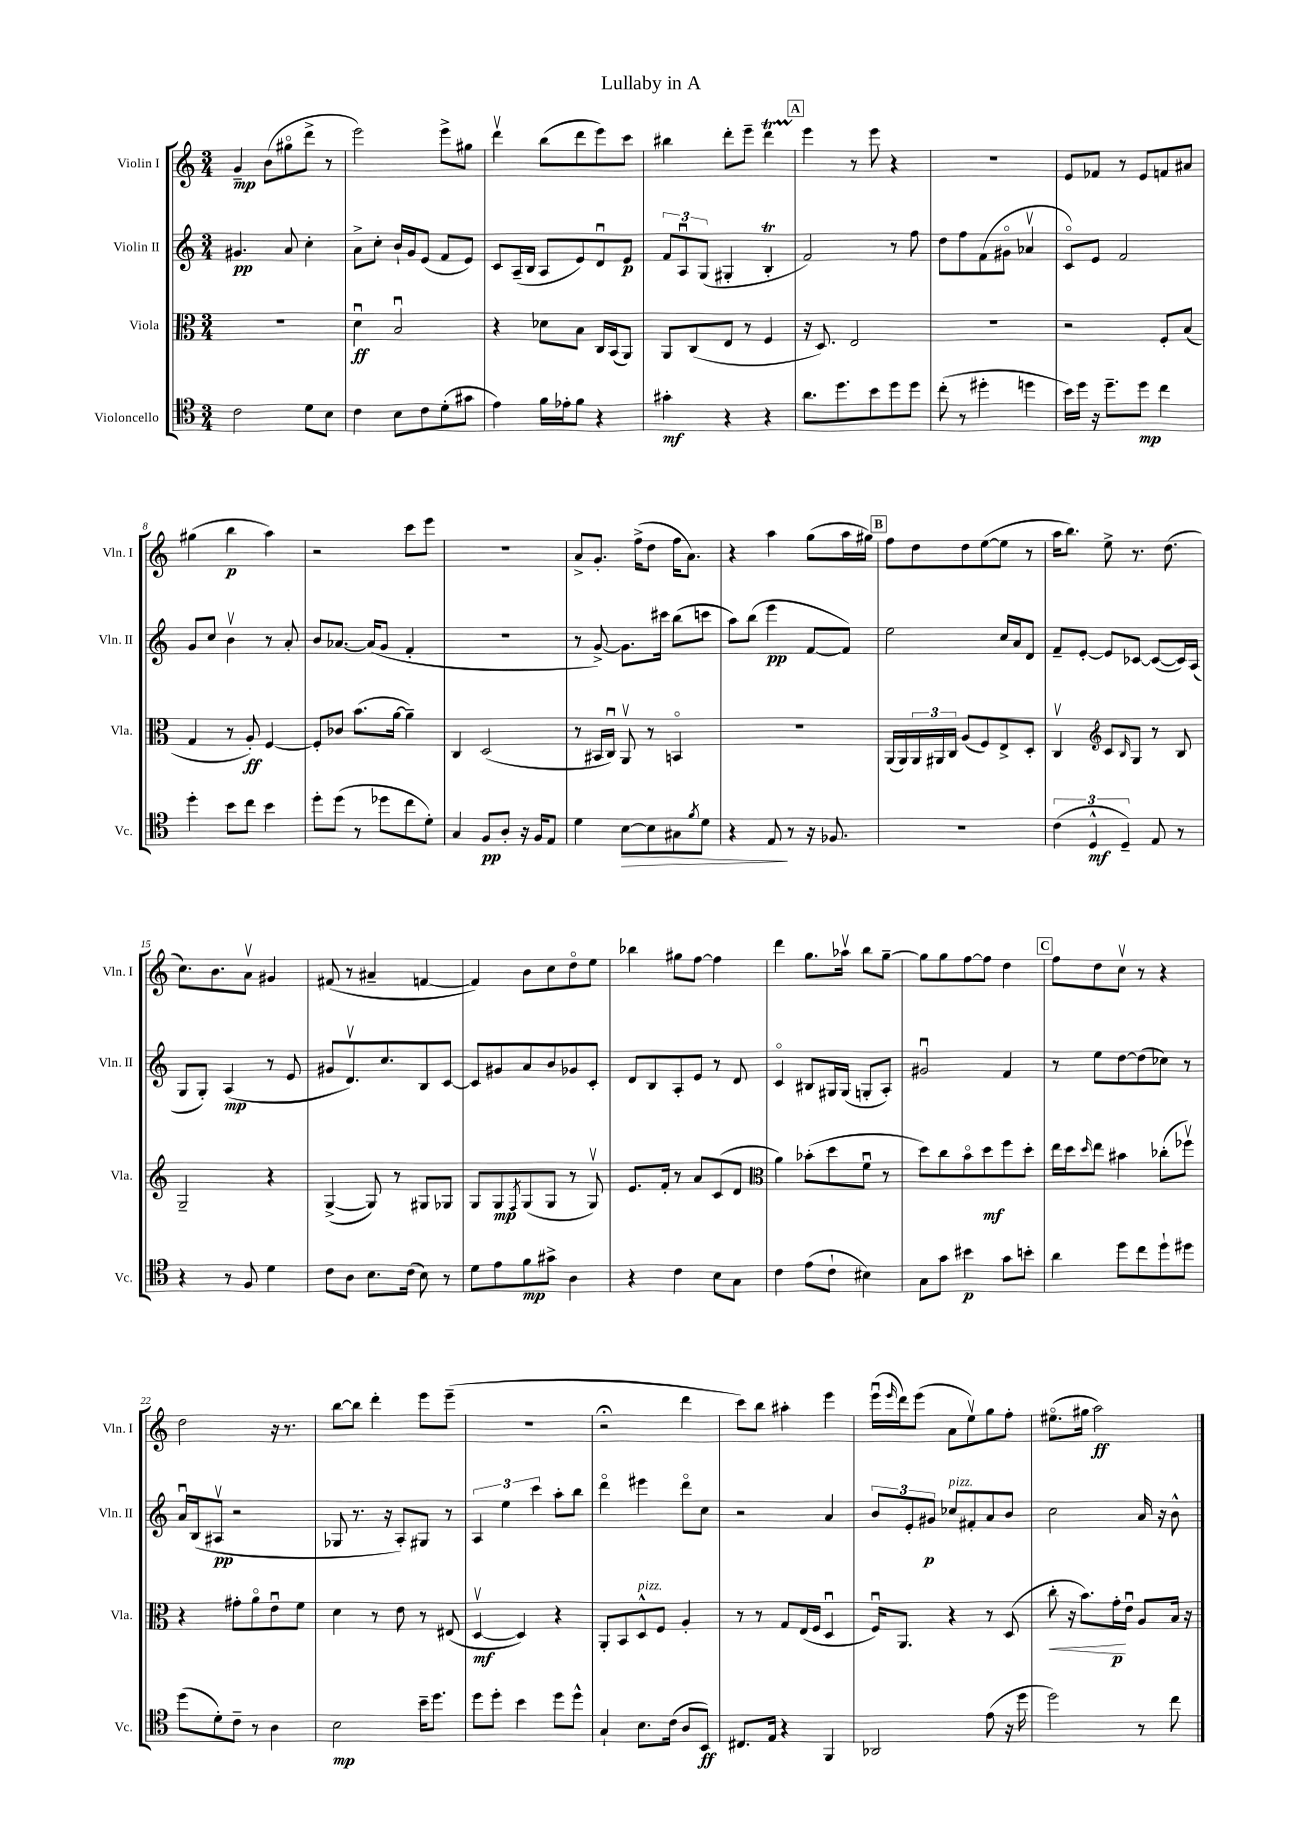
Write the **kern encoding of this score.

**kern	**kern	**kern	**kern
*staff4	*staff3	*staff2	*staff1
*clefC4	*clefC3	*clefG2	*clefG2
*k[]	*k[]	*k[]	*k[]
*M3/4	*M3/4	*M3/4	*M3/4
2c\	2.r	4.g#/	4g~/
.	.	.	(8b\L
.	.	8a/	8gg#o\
8d\L	.	4cc'\	8ddd^\J
8B\J	.	.	8r
=	=	=	=
4c\	4du\	8a^\L	2eee\)
.	.	8cc'\J	.
8B\L	2Bu/	16b`/LL	.
.	.	16g/J	.
8c\	.	(8e/J	.
(8d'\	.	8f/L	8eee^\L
8g#\J	.	8e/J)	8gg#\J
=	=	=	=
4e\)	4r	8c/L	4dddv\
.	.	(16A~/L	.
.	.	16B/JJ	.
16f\LL	8d-\L	8A/L	(8bb\L
16e-'\J	.	.	.
8f\J	8B\J	8e/)	8ddd\
4r	16C/LL	8du/	8eee\)
.	(16BB/J	.	.
.	8AA/J)	8e/J	8ccc\J
=	=	=	=
4g#'\	8AA/L	12f/L	4bb#\
.	.	12Au/	.
.	(8C/	.	.
.	.	(12G/J	.
4r	8E/J	4G#'/	8ddd'\L
.	8r	.	8eee~\J
4r	4F/	4B'/	4ddd\
=	=	=	=
8.a\L	16r	2f/)	4eee\
.	8.D/)	.	.
8.dd\	.	.	.
.	2E/	.	8r
8b\	.	.	8eee\
8dd\	.	8r	4r
8dd\J	.	8ff\	.
=	=	=	=
(8cc'\	2.r	8dd\L	2.r
8r	.	8ff\	.
4dd#'\	.	(8f\	.
.	.	8g#o\J	.
4dd\	.	4a-v/	.
=	=	=	=
16b\LL)	2r	8co/L)	8e/L
16dd\JJ	.	.	.
16r	.	8e/J	8f-/J
8.dd~\L	.	.	.
.	.	2f/	8r
8dd\J	.	.	8e/L
4cc\	8F'/L	.	8f/
.	(8B/J	.	8a#/J
=	=	=	=
4dd'\	4G/	8g/L	(4gg#\
.	.	8cc/J	.
8b\L	8r	4bv\	4bb\
8cc\J	8A'/)	.	.
4b\	[4F/	8r	4aa\)
.	.	8a'/	.
=	=	=	=
8dd'\L	8F'/]L	8b/L	2r
(8dd\J	8c-/J	[8.a-/J	.
8r	(8.b\L	.	.
.	.	(16a-/]LK	.
8dd-\L	.	8g/J	.
.	[16a\Jk	.	.
8cc\	4a~\])	4f'/	8ccc\L
8d'\J)	.	.	8eee\J
=	=	=	=
4G/	4C/	2.r	2.r
8F/L	(2D/	.	.
8A'/J	.	.	.
16r	.	.	.
16F/LK	.	.	.
8E/J	.	.	.
=	=	=	=
4d\	8r	8r	8a^/L
.	16BB#/LL	[8g^/)	8.g'/J
.	16Cu/JJ)	.	.
[8B\L	8AAv/	8.g\]L	.
.	.	.	(16ff^\LK
8B\]	8r	.	8dd\J
.	.	16ccc#\Jk	.
8G#\	4BBo/	(8bb\L	16ff\LK
.	.	.	8.a\J)
8qf/	.	.	.
8d\J	.	8ccc\J	.
=	=	=	=
4r	2.r	8aa\L)	4r
.	.	(8bb\J	.
8E/	.	4eee\	4aa\
8r	.	.	.
16r	.	[8f/L	(8gg\L
8.F-/	.	.	.
.	.	8f/]J)	16aa\L
.	.	.	16gg#\JJ)
=	=	=	=
2.r	(16AA/LL	2ee\	8ff\L
.	16AA/)	.	.
.	24AA/	.	8dd\
.	24AA#/	.	.
.	24C/JJ	.	.
.	(8A/L	.	8dd\
.	8F/)	.	([8ee\
.	8E^/	16cc/LL	8ee\]J
.	.	16a/J	.
.	8D'/J	8d/J	8r
=	=	=	=
(6c\	4Cv/	8f~/L	16aa\LK
.	.	.	8.bb\J)
.	.	[8e'/J	.
6D^^/	.	.	.
*	*clefG2	*	*
.	8c/L	8e/]L	8ee^\
6D~/)	.	.	.
.	16qqB/	.	.
.	8G/J	[8c-/J	8.r
8E/	8r	(8c-/_L	.
.	.	.	(8.dd\
8r	8B/	16c-/]L)	.
.	.	(16A/JJ	.
=	=	=	=
4r	2G~/	8G/L	8.cc\L)
.	.	8G'/J)	.
.	.	.	8.b\
8r	.	(4A/	.
8F/	.	.	8av\J
4d\	4r	8r	4g#/
.	.	8e/	.
=	=	=	=
8c\L	([4G^/	8g#/L	(8f#/
8A\J	.	8.dv/)	8r
8.B\L	8G/])	.	4a#~/
.	.	8.cc/	.
.	8r	.	.
(16c\Jk	.	.	.
8B\)	8G#/L	8B/	[4f/
8r	8G-/J	[8c/J	.
=	=	=	=
8d\L	8G/L	8c/]L	4f/])
8e\	8G/	8g#/	.
.	8qF/	.	.
8f\	(8G/	8a/	8b\L
8g#^\J	8G/J	8b/	8cc\
4A\	8r	8g-/	8ddo\
.	8Gv/)	8c'/J	8ee\J
=	=	=	=
4r	8.e/L	8d/L	4bb-\
.	.	8B/	.
.	16f'/Jk	.	.
4c\	8r	8A'/	8gg#\L
.	8a/L	8e/J	[8ff\J
8B\L	(8c/	8r	4ff\]
8G\J	8d/J	8d/	.
=	=	=	=
*	*clefC3	*	*
4c\	4a\)	4co/	4ddd\
(8e\L	(8b-'\L	8B#/L	8.gg\L
8c`\J	8dd\	16G#/L	.
.	.	(16G#/JJ	16aa-v\Jk
4B#\)	8fu\J	8G'/L	8bb\L
.	8r	8A'/J)	[8gg~\J
=	=	=	=
8G\L	8dd\L)	2g#u/	8gg\]L
8g\J	8cc\	.	8gg\
4b#\	8bo\	.	[8ff\
.	8dd\	.	8ff\]J
8g\L	8ff\	4f/	4dd\
8b'\J	8dd'\J	.	.
=	=	=	=
4a\	16ee\LL	8r	8ff\L
.	16dd\J	.	.
.	16qqdd/	.	.
.	8ee\J	8ee\L	8dd\
8dd\L	4b#\	[8dd\	8ccv\J
8cc\	.	(8dd\]	8r
8dd`\	(8cc-'\L	8cc-\J)	4r
8dd#\J	8ff-v\J)	8r	.
=	=	=	=
(8dd\L	4r	16au/LL	2dd\
.	.	(16B/J	.
8d'\)	.	8A#v/J	.
8c~\J	8g#'\L	2r	.
8r	8ao\	.	.
4A\	8eu\	.	16r
.	.	.	8.r
.	8f\J	.	.
=	=	=	=
2B\	4d\	8G-/	[8bb\L
.	.	8.r	8bb\]J
.	8r	.	4ddd'\
.	.	16r	.
.	8e\	8A'/L)	.
16b~\LK	8r	8G#/J	8eee\L
8.dd\J	.	.	.
.	(8E#/	8r	(8eee~\J
=	=	=	=
8dd\L	[4Dv/	6A/	2.r
8dd'\J	.	.	.
.	.	6ee\	.
4b\	4D/])	.	.
.	.	6ccc\	.
8dd\L	4r	8aa'\L	.
8dd^^\J	.	8bb\J	.
=	=	=	=
4G`/	8AA'/L	4dddo\	2r;
.	8BB/	.	.
8.B\L	8D^^/	4eee#\	.
.	8F/J	.	.
(16c\Jk	.	.	.
8A/L	4A'/	8dddo\L	4ddd\
8BB/J)	.	8cc\J	.
=	=	=	=
8.C#/L	8r	2r	8ccc\L)
.	8r	.	8bb\J
16E/Jk	.	.	.
4r	8G/L	.	4aa#'\
.	(16E/L	.	.
.	16F/JJ	.	.
4FF/	4Du/	4a/	4eee\
=	=	=	=
2AA-/	16Fu/LK)	12b/L	(16eeeu\LL
.	.	.	16qqeee/
.	8.AA/J	.	16ddd\J)
.	.	12e'/	.
.	.	.	(8eee\J
.	.	12g#/J	.
.	4r	8cc-/L	8a\L
.	.	8f#'/	8eev\)
(8e\	8r	8a/	8gg\
16r	(8D/	8b/J	8ff'\J
16dd\	.	.	.
=	=	=	=
2dd\)	8cc'\	2cc\	(8.ee#o\L
.	16r	.	.
.	8.b\L)	.	16gg#\Jk
.	.	.	2aa\)
.	16g'\L	.	.
.	16eu\JJ	.	.
8r	8A/L	16a/	.
.	.	16r	.
8cc\	16B/Jk	8b^^\	.
.	16r	.	.
==	==	==	==
*-	*-	*-	*-
